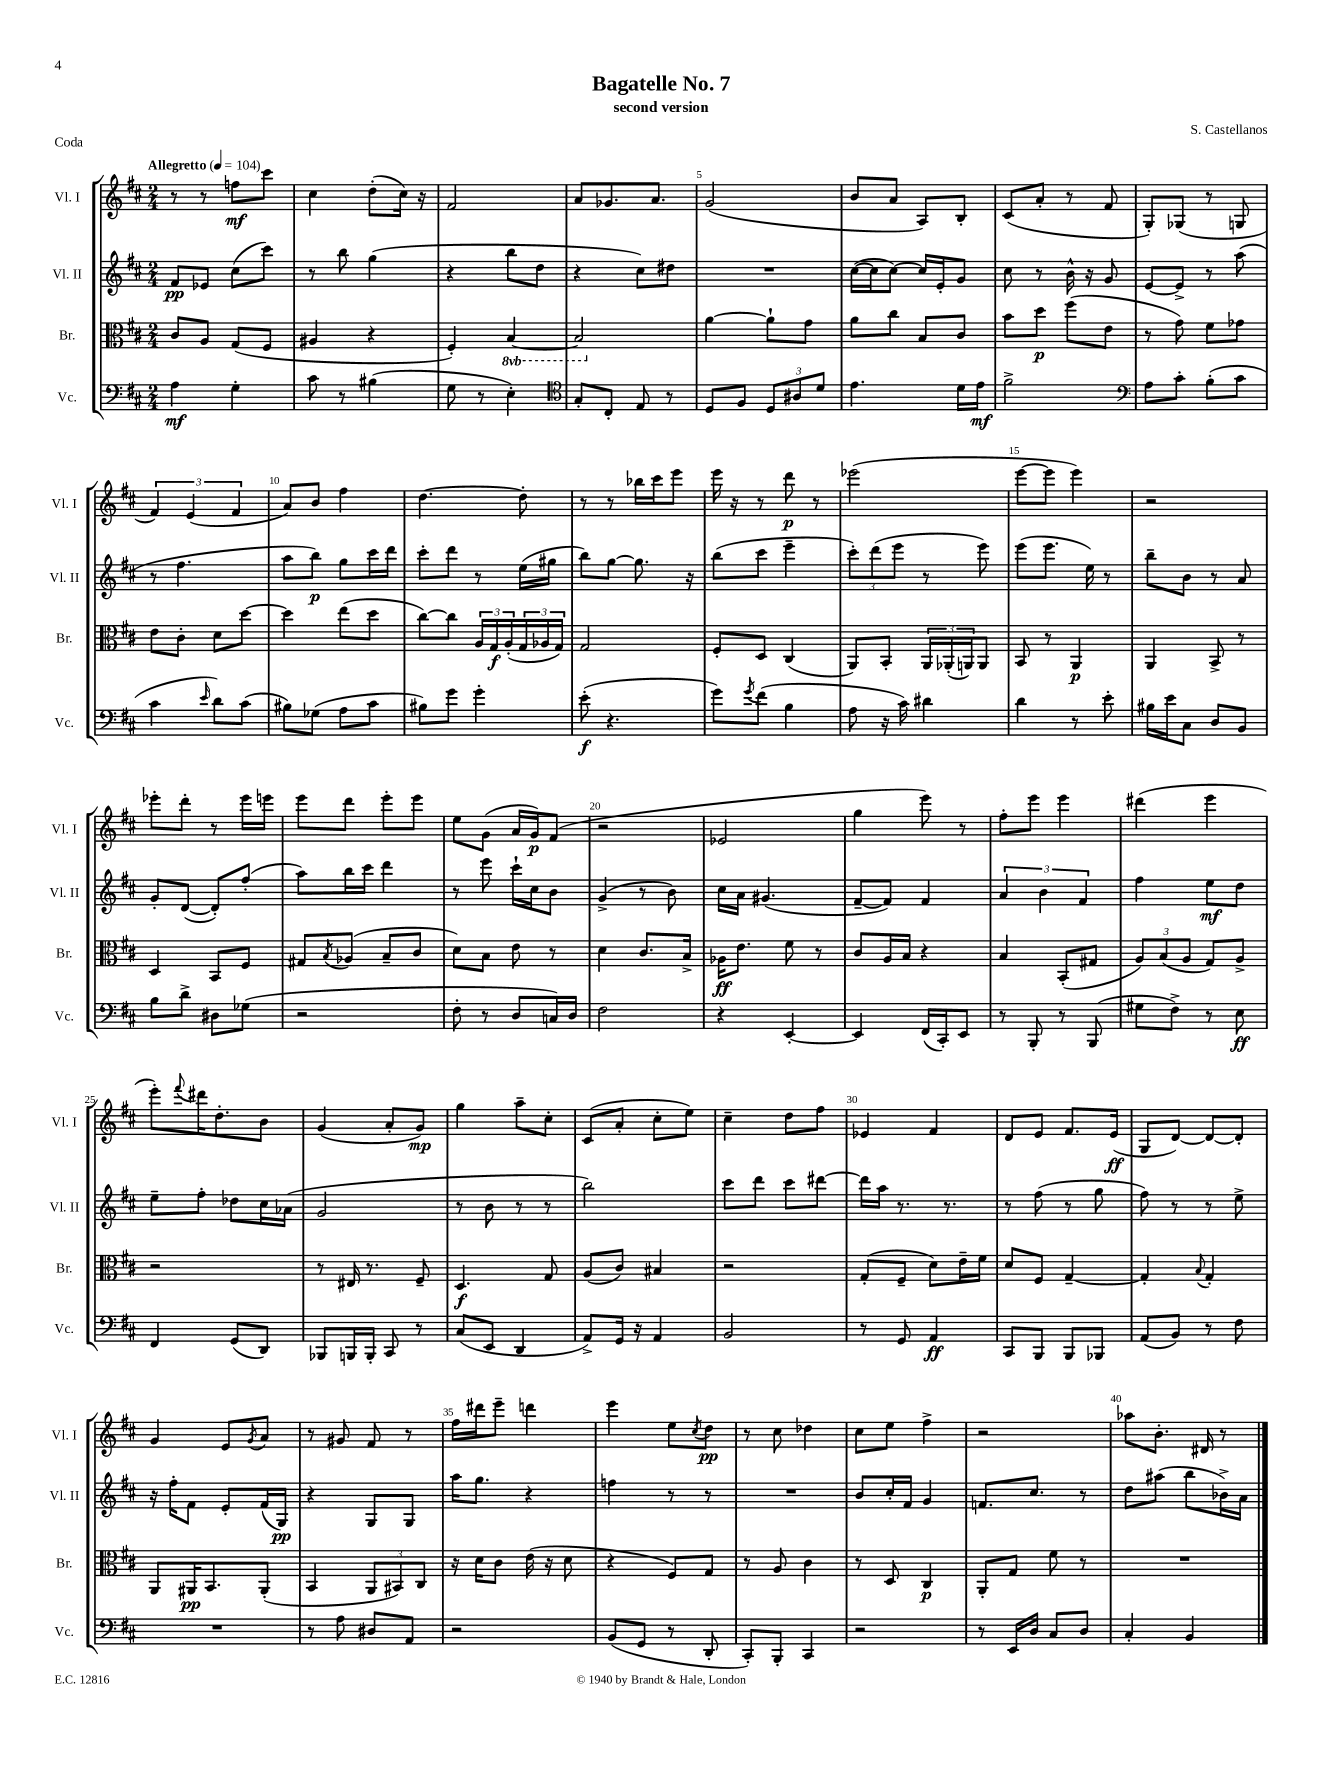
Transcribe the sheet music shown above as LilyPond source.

\header { title = "Bagatelle No. 7" composer = "S. Castellanos" subtitle = "second version" piece = "Coda" }
<<
\new StaffGroup <<
\new Staff = "s0" \with { instrumentName = "Vl. I" shortInstrumentName = "Vl. I" } {
    \clef treble \key d \major \numericTimeSignature \time 2/4 \tempo "Allegretto" 4 = 104
    r8 r8 f''8\mf cis'''8 |
    cis''4 d''8-.( cis''16) r16 |
    fis'2 |
    a'8 ges'8. a'8. |
    g'2( |
    b'8 a'8 a8) b8-. |
    cis'8( a'8-. r8 fis'8 |
    g8-.) ges8( r8 g8 |
    \tuplet 3/2 { fis'4) e'4( fis'4 } |
    a'8) b'8 fis''4 |
    d''4.~ d''8-. |
    r8 r8 bes''16 cis'''16 e'''8 |
    e'''16 r16 r8 d'''8\p r8 |
    ees'''2( |
    e'''8~ e'''8 e'''4) |
    r2 |
    ees'''8-. d'''8-. r8 ees'''16 e'''16 |
    e'''8 d'''8 e'''8-. e'''8 |
    e''8 g'8( a'16 g'16\p) fis'8( |
    r2 |
    ees'2 |
    g''4 e'''8) r8 |
    fis''8-. e'''8 e'''4 |
    dis'''4( e'''4 |
    e'''8-.) \appoggiatura { fis'''8 } dis'''16 d''8.-. b'8 |
    g'4( a'8-. g'8\mp) |
    g''4 a''8-- cis''8-. |
    cis'8( a'8-. cis''8-. e''8) |
    cis''4-- d''8 fis''8 |
    ees'4 fis'4 |
    d'8 e'8 fis'8. e'16\ff( |
    g8 d'8~) d'8~ d'8-. |
    g'4 e'8 \acciaccatura { g'8 } a'8 |
    r8 gis'8 fis'8 r8 |
    fis''16 dis'''16 e'''8-- d'''4 |
    e'''4 e''8 \acciaccatura { cis''8 } d''8\pp |
    r8 cis''8 des''4 |
    cis''8 e''8 fis''4-> |
    r2 |
    aes''8 b'8.-. dis'16 r8 \bar "|." |
}
\new Staff = "s1" \with { instrumentName = "Vl. II" shortInstrumentName = "Vl. II" } {
    \clef treble \key d \major \numericTimeSignature \time 2/4
    fis'8\pp ees'8 cis''8( cis'''8) |
    r8 b''8 g''4( |
    r4 b''8 d''8 |
    r4 cis''8) dis''8 |
    R2 |
    cis''16~( cis''16 cis''8~) cis''16 e'16-. g'8 |
    cis''8 r8 b'16-^ r16 g'8 |
    e'8~ e'8-> r8 a''8( |
    r8 fis''4. |
    a''8 b''8\p) g''8 cis'''16 d'''16 |
    cis'''8-. d'''8 r8 e''16( gis''16 |
    b''8) g''8~ g''8. r16 |
    b''8( cis'''8 e'''4-- |
    \tuplet 3/2 { cis'''8-.) d'''8( e'''8 } r8 e'''8) |
    e'''8( e'''8. e''16) r8 |
    b''8-- b'8 r8 a'8 |
    g'8-. d'8~( d'8-.) fis''8-.( |
    a''8) b''16 cis'''16 d'''4 |
    r8 e'''8 cis'''16-! cis''16 b'8 |
    g'4->( r8 b'8) |
    cis''16 a'16 gis'4.( |
    fis'8~-- fis'8) fis'4 |
    \tuplet 3/2 { a'4 b'4 fis'4 } |
    fis''4 e''8\mf d''8 |
    e''8-- fis''8-. des''8 cis''16 aes'16( |
    g'2 |
    r8 b'8 r8 r8 |
    b''2) |
    cis'''8 d'''8 cis'''8 dis'''8~ |
    dis'''16 a''16 r8. r8. |
    r8 fis''8( r8 g''8 |
    fis''8) r8 r8 e''8-> |
    r16 fis''16-. fis'8 e'8-. fis'16( g16\pp) |
    r4 g8 g8 |
    a''16 g''8. r4 |
    f''4 r8 r8 |
    R2 |
    b'8 cis''16-. fis'16 g'4 |
    f'8. cis''8. r8 |
    d''8 ais''8( b''8 bes'16->) a'16 \bar "|." |
}
\new Staff = "s2" \with { instrumentName = "Br." shortInstrumentName = "Br." } {
    \clef alto \key d \major \numericTimeSignature \time 2/4 \set Staff.ottavationMarkups = #ottavation-simple-ordinals
    cis'8 a8 g8( fis8 |
    ais4 r4 |
    fis4-.) \ottava #-1 b,4~ |
    b,2 \ottava #0 |
    a'4~ a'8-! g'8 |
    a'8 cis''8 b8 cis'8 |
    b'8 d''8\p fis''8( e'8 |
    r8 g'8) fis'8 ges'8 |
    e'8 cis'8-. d'8 d''8~ |
    d''4 e''8( d''8 |
    cis''8~) cis''8 \tuplet 3/2 { a16 g16\f a16-.( } \tuplet 3/2 { g16 aes16 g16) } |
    g2 |
    fis8-. d8 cis4( |
    a,8) b,8-. \tuplet 3/2 { a,16 aes,16-.( a,16) } a,8 |
    b,8 r8 a,4\p |
    a,4 b,8-> r8 |
    d4 b,8 fis8 |
    gis8 \acciaccatura { b8 } aes8( b8-- cis'8 |
    d'8) b8 e'8 r8 |
    d'4 cis'8. b16-> |
    aes16\ff e'8. fis'8 r8 |
    cis'8 a16 b16 r4 |
    b4 b,8-.( gis8 |
    \tuplet 3/2 { a8) b8( a8 } g8) a8-> |
    r2 |
    r8 eis16 r8. fis8-- |
    d4.\f g8 |
    a8( cis'8) bis4 |
    r2 |
    g8-.( fis8-- d'8) e'16-- fis'16 |
    d'8 fis8 g4~-- |
    g4-. \appoggiatura { b8 } g4-. |
    a,8 ais,16\pp b,8. ais,8-.( |
    b,4 \tuplet 3/2 { a,8 bis,8) cis8 } |
    r16 d'16 cis'8 e'16( r16 d'8 |
    r4 fis8) g8 |
    r8 a8 cis'4 |
    r8 d8 cis4\p |
    a,8-. g8 fis'8 r8 |
    R2 \bar "|." |
}
\new Staff = "s3" \with { instrumentName = "Vc." shortInstrumentName = "Vc." } {
    \clef bass \key d \major \numericTimeSignature \time 2/4
    a4\mf g4-. |
    cis'8 r8 bis4( |
    g8 r8 e4-.) |
    \clef tenor g8-. cis8-. e8 r8 |
    d8 fis8 \tuplet 3/2 { d8 ais8 d'8 } |
    e'4. d'16 e'16\mf |
    fis'2-> |
    \clef bass a8 cis'8-. b8-.( cis'8 |
    cis'4 \grace { e'16 } d'8) cis'8( |
    bis8) ges8( a8 cis'8 |
    bis8) g'8 g'4-. |
    e'8-.\f( r4. |
    g'8) \acciaccatura { g'8 } fis'8( b4 |
    a8 r16 cis'16) dis'4 |
    d'4 r8 e'8-. |
    bis16 e'16 cis8 d8 b,8 |
    b8 d'8-> dis8 ges8( |
    r2 |
    fis8-. r8 d8 c16) d16 |
    fis2 |
    r4 e,4~-. |
    e,4 fis,16( cis,16-.) e,8 |
    r8 b,,8-. r8 b,,8( |
    gis8 fis8->) r8 e8\ff |
    fis,4 g,8( d,8) |
    bes,,8 b,,16 b,,16-. cis,8 r8 |
    cis8( e,8 d,4 |
    a,8->) g,16 r16 a,4 |
    b,2 |
    r8 g,8 a,4\ff |
    cis,8 b,,8 b,,8 bes,,8 |
    a,8( b,8) r8 fis8 |
    R2 |
    r8 a8 dis8 a,8 |
    r2 |
    b,8( g,8 r8 d,8-. |
    cis,8-.) b,,8-. cis,4 |
    r2 |
    r8 e,16 d16 cis8 d8 |
    cis4-. b,4 \bar "|." |
}
>>
>>
\layout { \context { \Score \override BarNumber.break-visibility = ##(#f #t #t) barNumberVisibility = #(every-nth-bar-number-visible 5) } }
